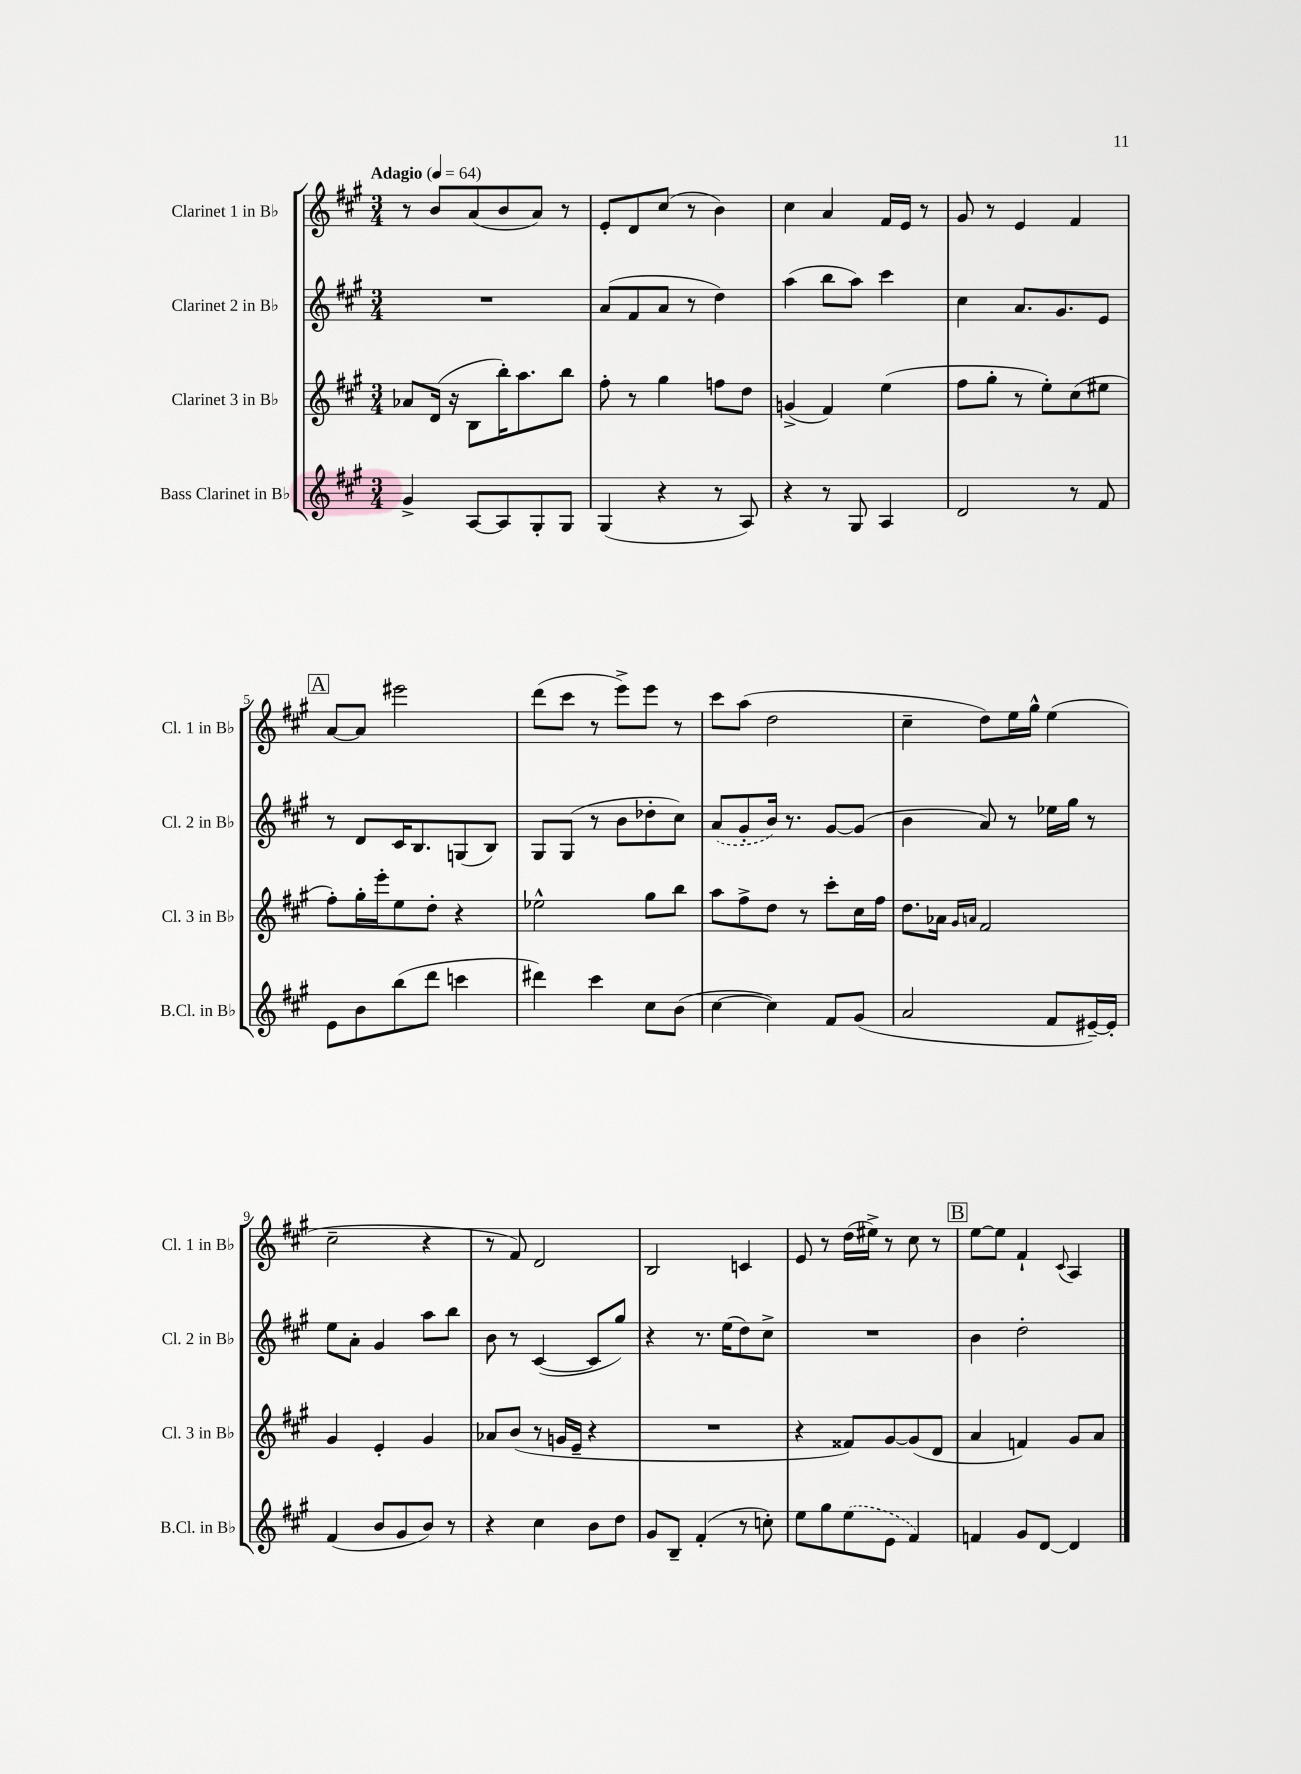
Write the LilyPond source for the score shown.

<<
\new StaffGroup <<
\new Staff = "s0" \with { instrumentName = "Clarinet 1 in Bb" shortInstrumentName = "Cl. 1 in Bb" } {
    \clef treble \key a \major \numericTimeSignature \time 3/4 \tempo "Adagio" 4 = 64
    \autoBeamOff r8 b'8[ a'8( b'8 a'8]) r8 |
    e'8[-. d'8 cis''8]( r8 b'4) |
    cis''4 a'4 fis'16[ e'16] r8 |
    gis'8 r8 e'4 fis'4 |
    \mark \markup { \box "A" } a'8[~ a'8] eis'''2 |
    d'''8[( cis'''8] r8 e'''8[->) e'''8] r8 |
    cis'''8[ a''8]( d''2 |
    cis''4-- d''8[) e''16 gis''16]-^ e''4( |
    cis''2-- r4 |
    r8 fis'8) d'2 |
    b2 c'4 |
    e'8 r8 d''16[( eis''16]->) r8 cis''8 r8 |
    \mark \markup { \box "B" } e''8[~ e''8] fis'4-! \appoggiatura { cis'8 } a4 \bar "|." |
}
\new Staff = "s1" \with { instrumentName = "Clarinet 2 in Bb" shortInstrumentName = "Cl. 2 in Bb" } {
    \clef treble \key a \major \numericTimeSignature \time 3/4
    \autoBeamOff R2. |
    a'8[( fis'8 a'8] r8 d''4) |
    a''4( b''8[ a''8]) cis'''4 |
    cis''4 a'8.[ gis'8. e'8] |
    \mark \markup { \box "A" } r8 d'8[ cis'16 b8. g8( b8]) |
    gis8[ gis8]( r8 b'8[ des''8-. cis''8]) |
    \once \slurDashed a'8[( gis'8-. b'16]) r8. gis'8[~ gis'8]( |
    b'4 a'8) r8 ees''16[ gis''16] r8 |
    e''8[ a'8]-. gis'4 a''8[ b''8] |
    b'8 r8 cis'4~( cis'8[ gis''8]) |
    r4 r8. e''16[( d''8) cis''8]-> |
    R2. |
    \mark \markup { \box "B" } b'4 d''2-. \bar "|." |
}
\new Staff = "s2" \with { instrumentName = "Clarinet 3 in Bb" shortInstrumentName = "Cl. 3 in Bb" } {
    \clef treble \key a \major \numericTimeSignature \time 3/4
    \autoBeamOff aes'8[ d'16]( r16 b8[ b''16-.) a''8. b''8] |
    fis''8-. r8 gis''4 f''8[ d''8] |
    g'4->( fis'4) e''4( |
    fis''8[ gis''8]-. r8 e''8[-.) cis''8( eis''8] |
    \mark \markup { \box "A" } fis''8[-.) gis''16-. e'''16-. e''8 d''8]-. r4 |
    ees''2-^ gis''8[ b''8] |
    a''8[ fis''8-> d''8] r8 cis'''8[-. cis''16 fis''16] |
    d''8.[ aes'16] \grace { gis'16[ a'16] } fis'2 |
    gis'4 e'4-. gis'4 |
    aes'8[ b'8]( r8 g'16[ e'16]-- r4 |
    R2. |
    r4 fisis'8[) gis'8~ gis'8( d'8] |
    \mark \markup { \box "B" } a'4 f'4) gis'8[ a'8] \bar "|." |
}
\new Staff = "s3" \with { instrumentName = "Bass Clarinet in Bb" shortInstrumentName = "B.Cl. in Bb" } {
    \clef treble \key a \major \numericTimeSignature \time 3/4
    \autoBeamOff gis'4-> a8[~ a8 gis8-. gis8] |
    gis4( r4 r8 a8) |
    r4 r8 gis8 a4 |
    d'2 r8 fis'8 |
    \mark \markup { \box "A" } e'8[ b'8 b''8( d'''8] c'''4 |
    dis'''4) cis'''4 cis''8[ b'8]( |
    cis''4~ cis''4) fis'8[ gis'8]( |
    a'2 fis'8[ eis'16~--) eis'16]-. |
    fis'4( b'8[ gis'8 b'8]) r8 |
    r4 cis''4 b'8[ d''8] |
    gis'8[ b8]-- fis'4-.( r8 c''8-.) |
    e''8[ gis''8 \once \slurDashed e''8( e'8] fis'4) |
    \mark \markup { \box "B" } f'4 gis'8[ d'8]~ d'4 \bar "|." |
}
>>
>>
